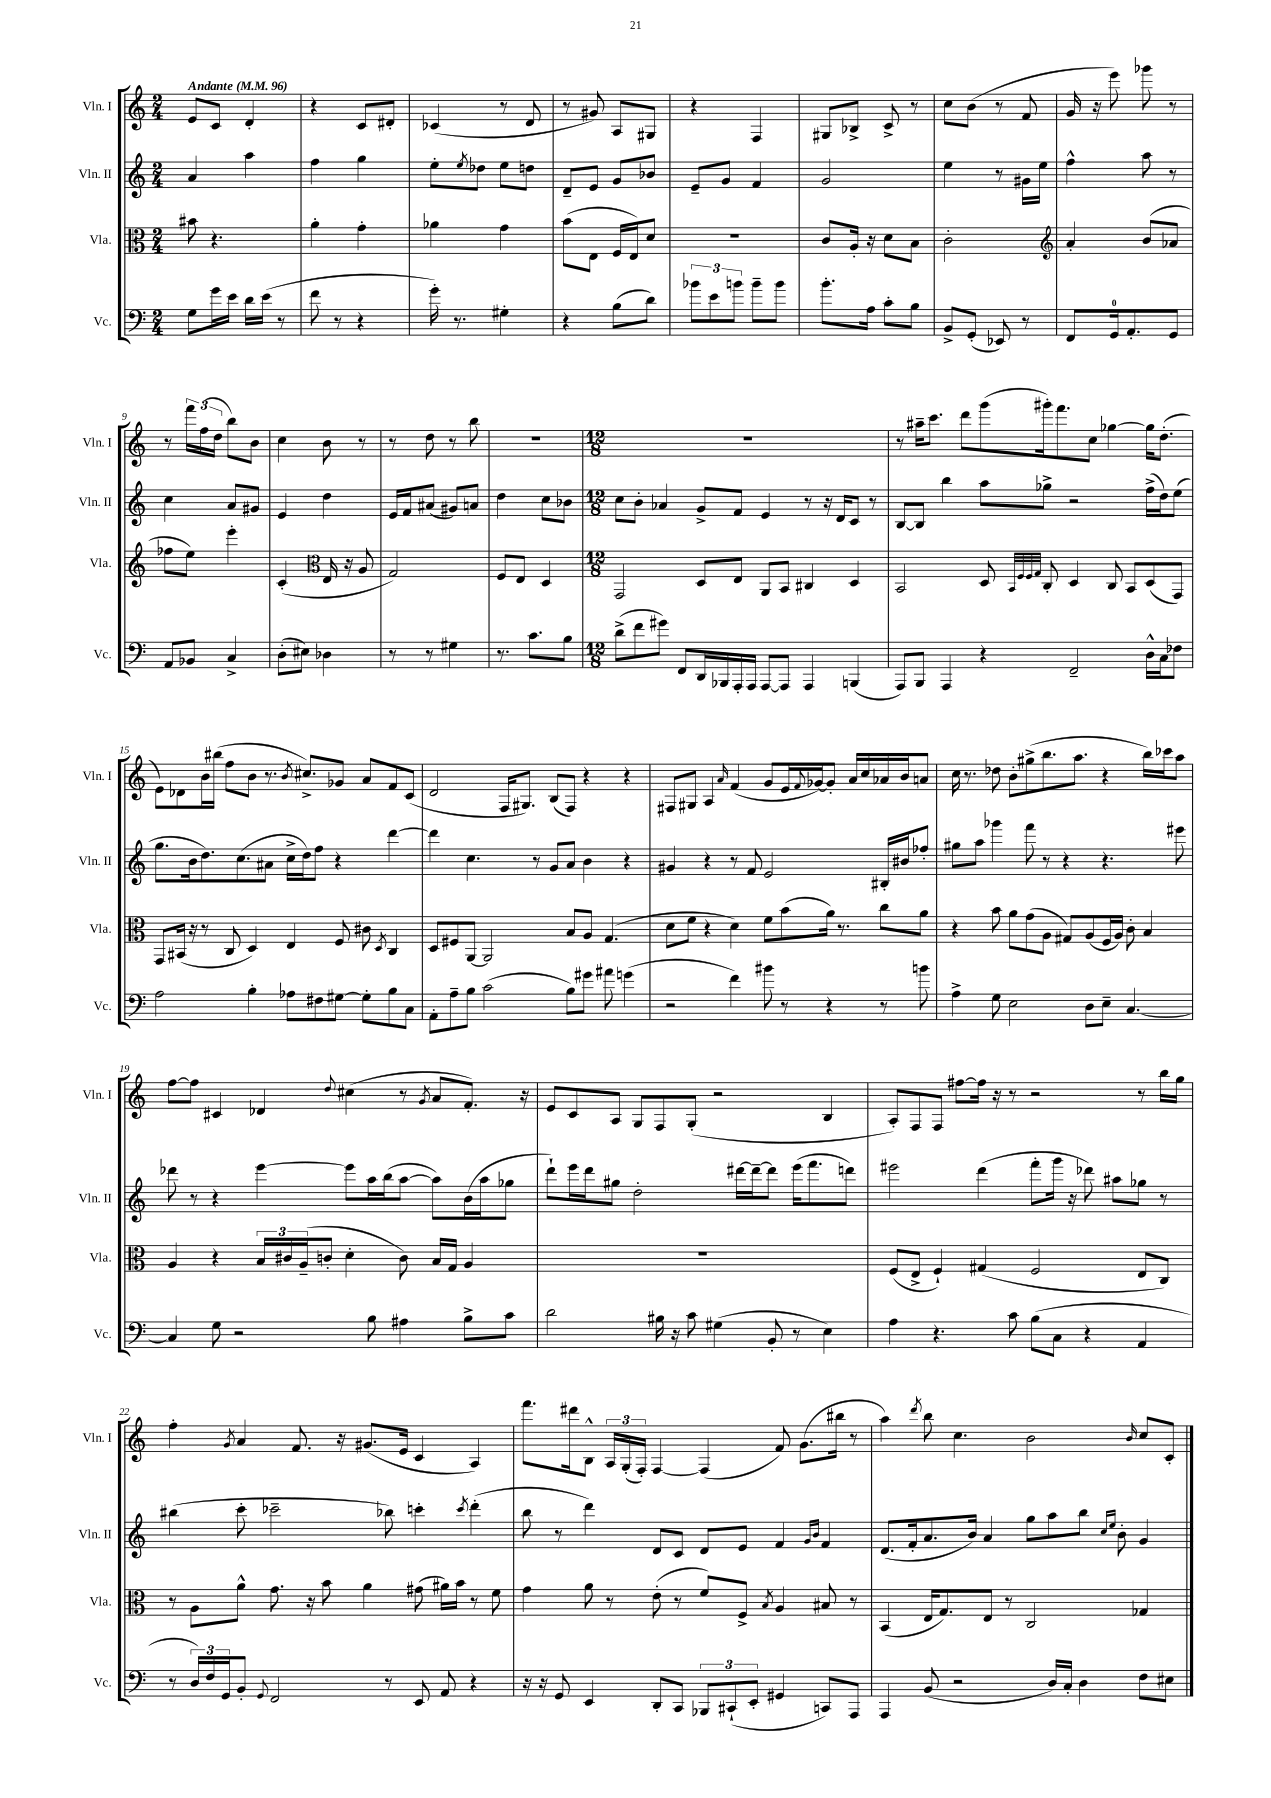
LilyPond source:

<<
\new StaffGroup <<
\new Staff = "s0" \with { instrumentName = "Vln. I" shortInstrumentName = "Vln. I" } {
    \clef treble \key c \major \numericTimeSignature \time 2/4 \tempo "Andante" 4 = 96
    e'8 c'8 d'4-. |
    r4 c'8 dis'8-. |
    ces'4( r8 d'8 |
    r8 gis'8) a8 gis8 |
    r4 f4 |
    gis8 bes8-> c'8-> r8 |
    c''8 b'8( r8 f'8 |
    g'16 r16 e'''8) ges'''8 r8 |
    r8 \tuplet 3/2 { f'''16 f''16( d''16 } b''8) b'8 |
    c''4 b'8 r8 |
    r8 d''8 r8 b''8 |
    R2 |
    \numericTimeSignature \time 12/8 R1. |
    r8 ais''16-- c'''8. d'''8 g'''8( gis'''16-.) f'''8. c''8 ges''4~ ges''16 d''8.-.( |
    e'8) des'8 b'16 bis''16( f''8 b'8 r8. \acciaccatura { b'8 } cis''8.->) ges'8 a'8 f'8 c'8( |
    d'2 f16 gis8.) b8( f8) r4 r4 |
    fis8 gis8 a4 \grace { a'16 } f'4( g'8 e'16 \appoggiatura { f'8 } ges'16~) ges'8-. a'16 c''16 aes'16 b'16 a'8 |
    c''16 r8. des''8 b'8-. gis''8->( b''8. a''8. r4 b''16) ces'''16 a''8 |
    f''8~ f''8 cis'4 des'4 \appoggiatura { d''8 } cis''4( r8 \acciaccatura { g'8 } a'8 f'8.-.) r16 |
    e'8 c'8 a8 g8 f8 g8-.( r2 b4 |
    a8-.) f8 f8 fis''8~ fis''16 r16 r8 r2 r8 b''16 g''16 |
    f''4-. \acciaccatura { g'8 } a'4 f'8. r16 gis'8.( e'16 c'4 a4) |
    f'''8. dis'''16 b8-^ \tuplet 3/2 { a16 g16-.( f16-.) } f4~ f4( f'8) g'8.( bis''16 r8 |
    a''4) \acciaccatura { d'''8 } b''8 c''4. b'2 \grace { b'16 } c''8 c'8-. \bar "|." |
}
\new Staff = "s1" \with { instrumentName = "Vln. II" shortInstrumentName = "Vln. II" } {
    \clef treble \key c \major \numericTimeSignature \time 2/4
    a'4 a''4 |
    f''4 g''4 |
    e''8-. \acciaccatura { e''8 } des''8 e''8 d''8 |
    d'8-- e'8 g'8 bes'8 |
    e'8-- g'8 f'4 |
    g'2 |
    e''4 r8 gis'16 e''16 |
    f''4-^ a''8 r8 |
    c''4 a'8 gis'8 |
    e'4 d''4 |
    e'16 f'16 ais'8( gis'8) a'8 |
    d''4 c''8 bes'8 |
    \numericTimeSignature \time 12/8 c''8 b'8-. aes'4 g'8-> f'8 e'4 r8 r16 d'16 c'8 r8 |
    b8~ b8 b''4 a''8 ges''8-> r2 f''16->( d''16) e''8( |
    g''8. b'16 d''8.) c''8.( ais'8 c''16-> d''16) f''8 r4 d'''4~ |
    d'''4 c''4. r8 g'8 a'8 b'4 r4 |
    gis'4 r4 r8 f'8 e'2 bis16-. bis'16 fes''8-. |
    gis''8 a''8 ges'''4 f'''8 r8 r4 r4. eis'''8 |
    des'''8 r8 r4 e'''4~ e'''8 a''16 b''16( a''8~ a''8) b'16( a''16 ges''8 |
    d'''8-!) e'''16 d'''16 gis''8 d''2-. dis'''16~ dis'''16~-- dis'''8 e'''16( f'''8. d'''8) |
    eis'''2 d'''4( f'''8-. g'''16 r16 des'''8) ais''8 ges''8 r8 |
    bis''4( c'''8-. ces'''2-- bes''8) c'''4-. \acciaccatura { c'''8 } d'''4-.( |
    b''8 r8 d'''4) d'8 c'8 d'8 e'8 f'4 \grace { g'16 b'16 } f'4 |
    d'8.( f'16-. a'8. b'16) a'4 g''8 a''8 b''8 \grace { c''16 e''16 } b'8-. g'4 \bar "|." |
}
\new Staff = "s2" \with { instrumentName = "Vla." shortInstrumentName = "Vla." } {
    \clef alto \key c \major \numericTimeSignature \time 2/4
    bis'8 r4. |
    a'4-. g'4-. |
    aes'4 g'4 |
    b'8( e8 f16 e16) d'8 |
    R2 |
    c'8 a16-. r16 d'8 b8 |
    c'2-. |
    \clef treble a'4-. b'8( aes'8 |
    fes''8 e''8) e'''4-. |
    c'4-.( \clef alto e16 r16 a8 |
    g2) |
    f8 e8 d4 |
    \numericTimeSignature \time 12/8 g,2 d8 e8 a,8 b,8 cis4 d4 |
    b,2 d8 \grace { b,32 f32 f32 g32 } c8-. d4 c8 b,8 d8( g,8) |
    g,8 bis,16( r16 r8 c8 d4) e4 f8 cis'8 \acciaccatura { d8 } c4 |
    d8 fis8 a,8~ a,2 b8 a8 g4.( |
    d'8 f'8 r4 d'4) f'8 b'8( a'16) r8. c''8 a'8 |
    r4 b'8 a'8 g'8( a8 gis8) a8( f16 a16) c'8-. b4 |
    a4 r4 \tuplet 3/2 { b16 cis'16 a16--( } c'8-. d'4-. c'8) b16 g16 a4 |
    R1. |
    f8( e8-> f4-!) gis4( f2 e8 c8) |
    r8 a8 a'8-^ g'8. r16 b'8 a'4 gis'8( ais'16) b'16 r8 f'8 |
    g'4 a'8 r8 e'8-.( r8 f'8) f8-> \acciaccatura { b8 } a4 bis8 r8 |
    b,4( e16 g8.) e8 r8 c2 ges4 \bar "|." |
}
\new Staff = "s3" \with { instrumentName = "Vc." shortInstrumentName = "Vc." } {
    \clef bass \key c \major \numericTimeSignature \time 2/4
    g8 g'16 e'16 d'16 e'16( r8 |
    f'8 r8 r4 |
    g'16-.) r8. gis4-. |
    r4 b8( d'8) |
    \tuplet 3/2 { bes'8 e'8 b'8 } b'8-- b'8 |
    b'8.-. a16 c'8-. b8 |
    b,8-> g,8-.( ees,8) r8 |
    f,8 g,16-0 a,8.-. g,8 |
    a,8 bes,8 c4-> |
    d8-.( eis8) des4 |
    r8 r8 gis4 |
    r8. c'8. b8 |
    \numericTimeSignature \time 12/8 d'8->( f'8 gis'8) f,8 d,16 bes,,16 a,,16-. a,,16 a,,8~ a,,8 a,,4 b,,4( |
    a,,8) b,,8 a,,4 r4 f,2-- d16-^ c16 fes8 |
    a2 b4-. aes8 fis8 gis8~ gis8-. b8 c8 |
    a,8-. a8-- b8 c'2( b8) gis'8 ais'8 g'4( |
    r2 f'4) bis'8 r8 r4 r8 b'8 |
    a4-> g8 e2 d8 e8-- c4.~ |
    c4 g8 r2 b8 ais4 b8-> c'8 |
    d'2 bis16 r16 c'8 gis4( b,8-. r8 e4) |
    a4 r4. c'8 b8( c8 r4 a,4 |
    r8 \tuplet 3/2 { d16) f16 g,16 } b,8-. \appoggiatura { g,8 } f,2 r8 e,8 a,8 r4 |
    r16 r16 g,8 e,4 d,8-. c,8 \tuplet 3/2 { bes,,8 cis,8-!( e,8-. } gis,4 c,8) a,,8 |
    a,,4 b,8( r2 d16) c16-. d4 f8 eis8 \bar "|." |
}
>>
>>
